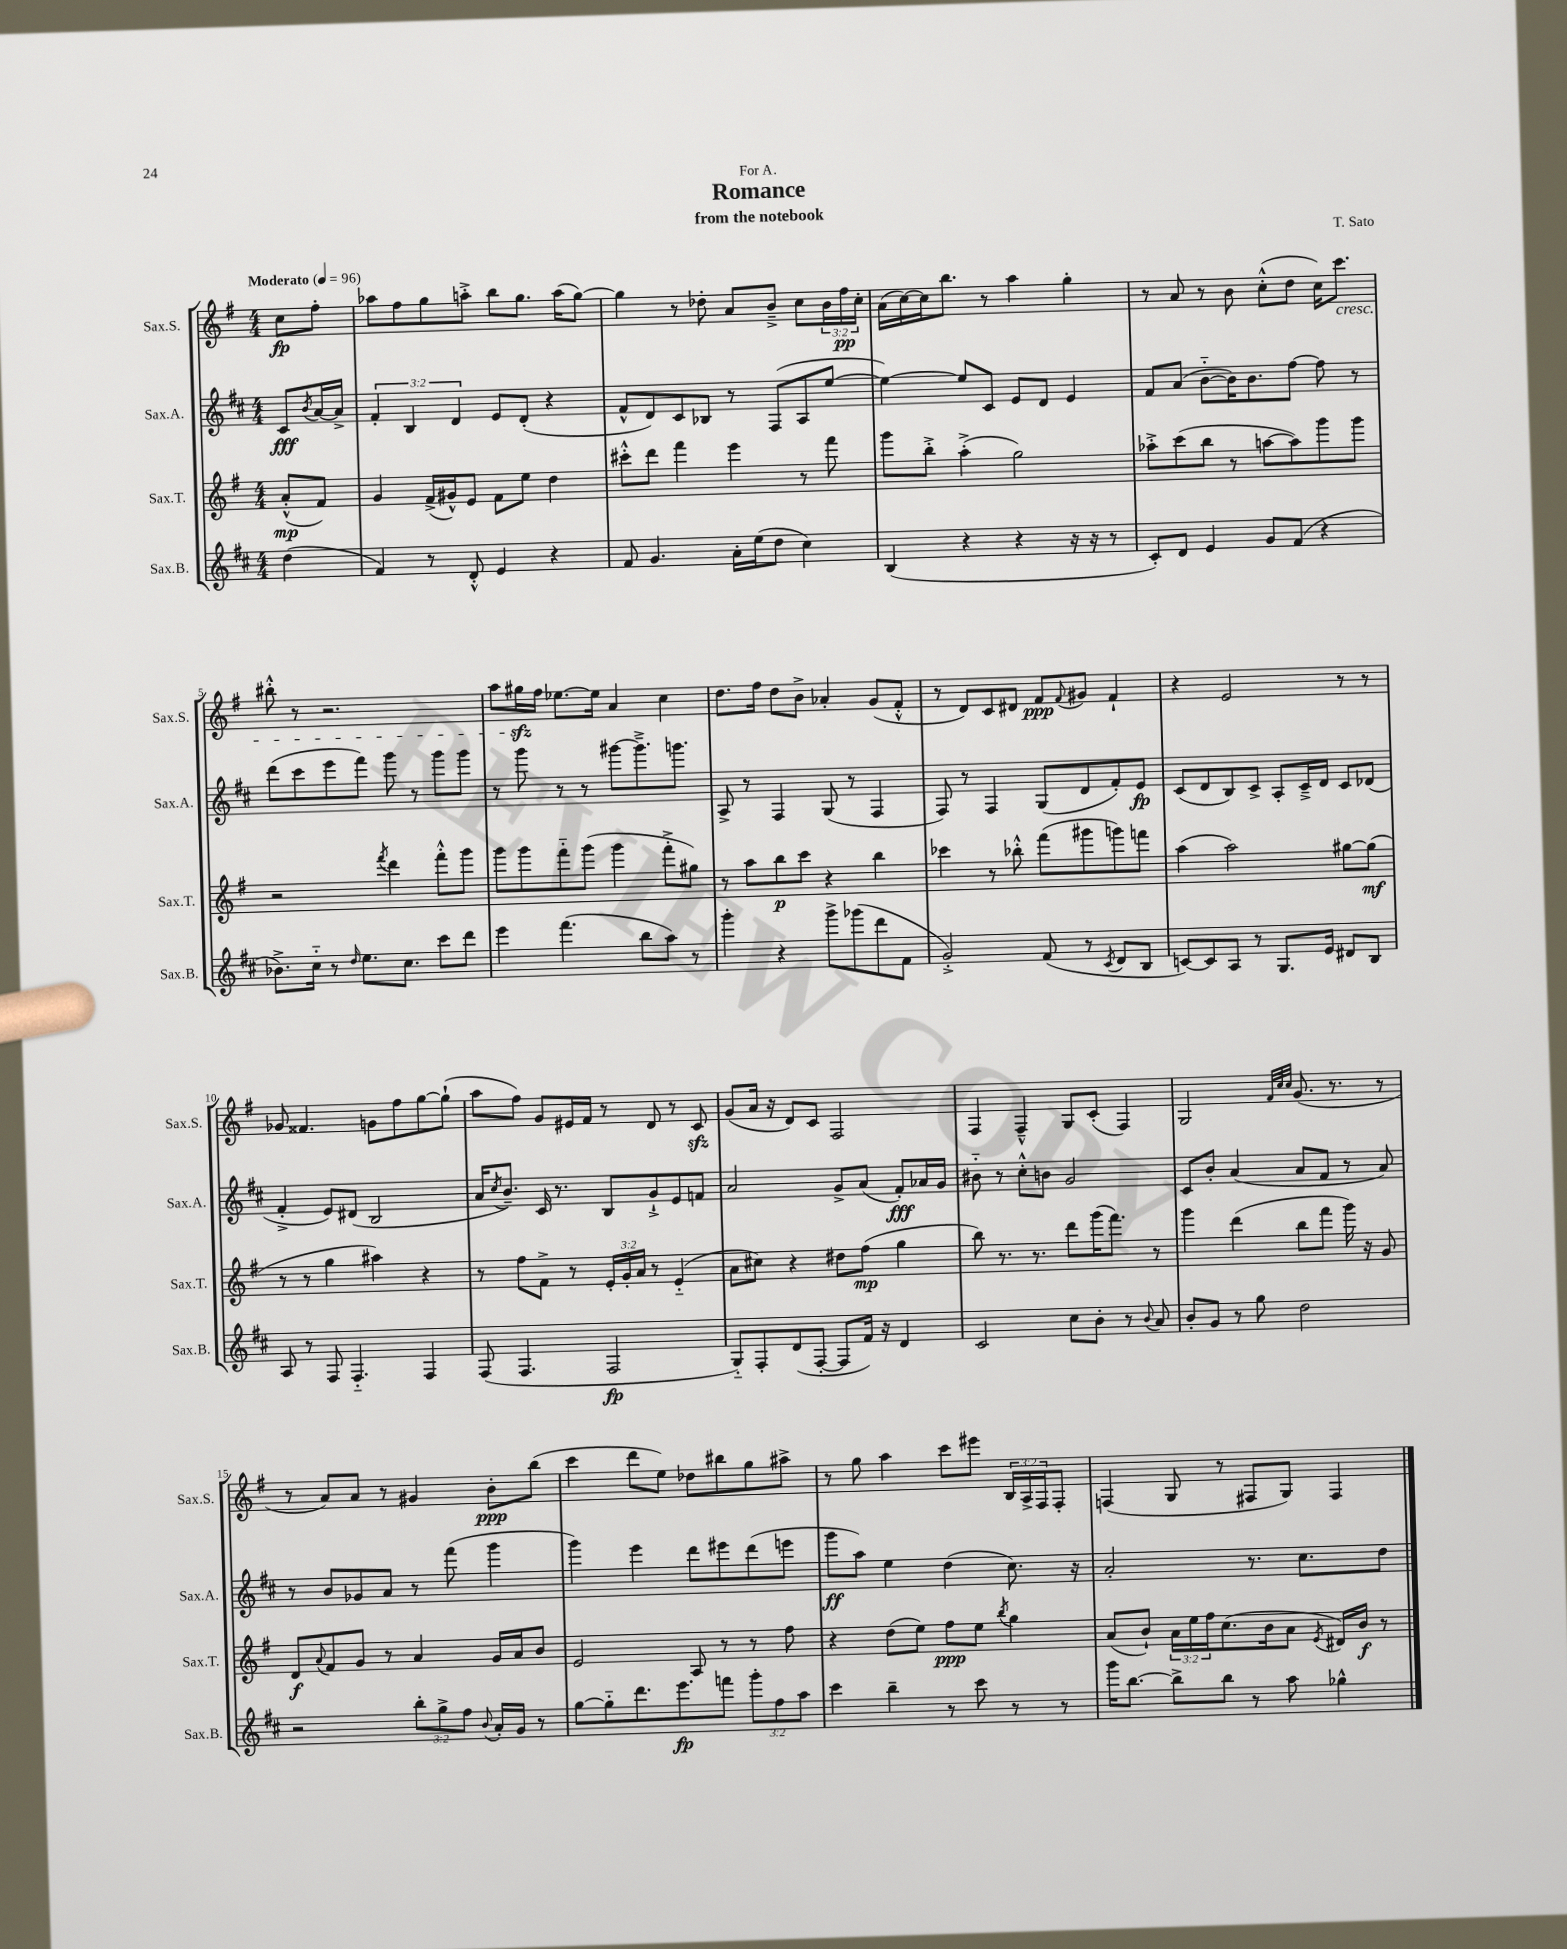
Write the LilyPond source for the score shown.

\header { title = "Romance" composer = "T. Sato" subtitle = "from the notebook" dedication = "For A." }
<<
\new StaffGroup <<
\new Staff = "s0" \with { instrumentName = "Sax.S." shortInstrumentName = "Sax.S." } {
    \clef treble \key g \major \numericTimeSignature \time 4/4 \override Staff.TupletNumber.text = #tuplet-number::calc-fraction-text \partial 4 \tempo "Moderato" 4 = 96
    c''8\fp fis''8-. |
    aes''8 fis''8 g''8 a''8-.-> b''8 g''8. a''16( g''8~) |
    g''4 r8 des''8-. a'8 b'8---> c''8 \tuplet 3/2 { b'16 fis''16\pp c''16-. } |
    a'16( c''16~) c''16 b''8. r8 a''4 g''4-. |
    r8 a'8 r8 b'8 c''8-.-^( d''8 c''16) c'''8.\cresc |
    bis''8-.-^ r8 r2. |
    a''8 gis''16\sfz\! fis''16 ees''8.~ ees''16 a'4 c''4 |
    d''8. fis''16 d''8 b'8-> aes'4-. g'8( fis'8-.-^ |
    r8 d'8) c'8 dis'8 fis'8\ppp \appoggiatura { fis'8 } gis'8 fis'4-! |
    r4 e'2 r8 r8 |
    ges'8 fisis'4. g'8 fis''8 g''8~ g''8-!( |
    a''8 fis''8) g'8 eis'16 fis'16 r8 d'8 r8 c'8\sfz |
    g'8( a'16 r16 d'8) c'8 fis2 |
    fis4 fis4---^ g8 c'8-.( fis4) |
    g2 \grace { fis'32 c''32 c''32 } g'8.( r8. r8 |
    r8 a'8) a'8 r8 gis'4 b'8-.\ppp b''8( |
    c'''4 d'''8 e''8) des''8 bis''8 g''8 ais''8-> |
    r8 g''8 a''4 c'''8 eis'''8 \tuplet 3/2 { b16 a16-> fis16 } fis8-. |
    f4( g8 r8 fis8 g8) fis4 \bar "|." |
}
\new Staff = "s1" \with { instrumentName = "Sax.A." shortInstrumentName = "Sax.A." } {
    \clef treble \key d \major \numericTimeSignature \time 4/4 \override Staff.TupletNumber.text = #tuplet-number::calc-fraction-text \partial 4
    cis'8\fff \acciaccatura { b'8 } a'16~ a'16-> |
    \tuplet 3/2 { fis'4-. b4 d'4 } e'8 d'8-.( r4 |
    fis'8-^ d'8) cis'8 bes8 r8 fis8( a8 e''8~ |
    e''4~) e''8 cis'8 e'8 d'8 e'4 |
    fis'8 a'8( b'8~-_ b'16) b'8. fis''8~ fis''8 r8 |
    d'''8( cis'''8 e'''8 fis'''8) g'''8 r8 g'''8 g'''8 |
    r8 g'''8 r8 r8 gis'''8~ gis'''8.---> g'''8. |
    a8-> r8 fis4 g8( r8 fis4 |
    fis8) r8 fis4 g8( d'8 fis'8-.) e'8\fp |
    cis'8( d'8 b8) cis'8-> a8-. cis'16---> d'16 cis'8 des'8( |
    fis'4-.-> e'8) dis'8( b2 |
    a'16 \acciaccatura { cis''8 } b'8.--) cis'16 r8. b8 g'8-!-> e'8 f'8 |
    a'2 g'8-> a'8( fis'8-.\fff) aes'16 g'16 |
    bis'8-_ r8 cis''8-.-^ b'8 g'2 |
    cis'8 b'8-. a'4( a'8 fis'8 r8 a'8) |
    r8 b'8 ges'8 a'8 r8 fis'''8( g'''4 |
    g'''4) e'''4 d'''8 eis'''8 d'''8( e'''8 |
    g'''8\ff a''8) e''4 d''4( cis''8.) r16 |
    a'2-. r8. cis''8. d''8 \bar "|." |
}
\new Staff = "s2" \with { instrumentName = "Sax.T." shortInstrumentName = "Sax.T." } {
    \clef treble \key g \major \numericTimeSignature \time 4/4 \override Staff.TupletNumber.text = #tuplet-number::calc-fraction-text \partial 4
    a'8-.-^\mp( fis'8) |
    g'4 fis'16->( gis'16-^) e'8 fis'8 e''8 d''4 |
    cis'''8-.-^ d'''8 fis'''4 e'''4 r8 fis'''8 |
    g'''8 b''8-.-> a''4-.->( g''2) |
    aes''8-.-> c'''8( b''8 r8 a''8~ a''8) g'''8 g'''8 |
    r2 \acciaccatura { fis'''8 } d'''4 fis'''8-.-^ g'''8 |
    g'''8 g'''8 fis'''8-_ g'''8( g'''4 fis'''8-.-> gis''8) |
    r8 a''8 b''8\p c'''8 r4 b''4 |
    ces'''4 r8 bes''8-.-^ fis'''8( gis'''8 g'''8) f'''8 |
    a''4( a''2) gis''8~ gis''8\mf( |
    r8 r8 g''4 ais''4) r4 |
    r8 fis''8 fis'8-> r8 \tuplet 3/2 { e'16-. g'16-. a'16 } r8 e'4-_( |
    a'8 cis''8) r4 dis''8 fis''8\mp( g''4 |
    b''8) r8. r8. d'''8 g'''16( fis'''8.) r8 |
    g'''4 d'''4( b''8 fis'''8 g'''16) r16 g'8 |
    d'8\f \appoggiatura { a'8 } fis'8 g'8 r8 a'4 g'16 a'16 b'8 |
    e'2 a8 r8 r8 fis''8 |
    r4 d''8( e''8) fis''8\ppp e''8 \acciaccatura { b''8 } g''4 |
    a'8( b'8-!) \tuplet 3/2 { a'16 e''16 fis''16 } c''8.( b'16 a'8 \acciaccatura { e'8 } dis'16) b'16\f r8 \bar "|." |
}
\new Staff = "s3" \with { instrumentName = "Sax.B." shortInstrumentName = "Sax.B." } {
    \clef treble \key d \major \numericTimeSignature \time 4/4 \override Staff.TupletNumber.text = #tuplet-number::calc-fraction-text \partial 4
    d''4( |
    fis'4) r8 d'8-.-^ e'4 r4 |
    fis'8 g'4. a'16-. e''16( d''8 cis''4) |
    b4( r4 r4 r16 r16 r8 |
    cis'8-.) d'8 e'4 g'8 fis'8( r4 |
    bes'8.->) cis''16-_ r8 \grace { d''16 } e''8. cis''8. cis'''8 d'''8 |
    e'''4 fis'''4.( b''8 a''8) r8 |
    g'''4-. r4 g'''8-> ges'''8( d'''8 fis'8 |
    g'2-.->) fis'8( r8 \acciaccatura { cis'8 } d'8 b8 |
    c'8~) c'8 a8 r8 g8. e'16 dis'8 b8 |
    a8 r8 fis8 fis4.-_ fis4 |
    fis8( fis4. fis2\fp |
    g8-_) fis8-. d'8( fis8~-. fis8 fis'16) r16 d'4 |
    cis'2 cis''8 b'8-. r8 \appoggiatura { b'8 } a'8 |
    b'8-. g'8 r8 g''8 d''2 |
    r2 \tuplet 3/2 { b''8-. g''8-> fis''8 } \appoggiatura { b'8 } a'16-. g'16 r8 |
    g''8~ g''8-_ d'''8. e'''8.\fp f'''8 \tuplet 3/2 { g'''8-. fis''8 a''8 } |
    cis'''4 b''4-- r8 cis'''8 r8 r8 |
    g'''16 b''8.~ b''8-> b''8 r8 a''8 ges''4-^ \bar "|." |
}
>>
>>
